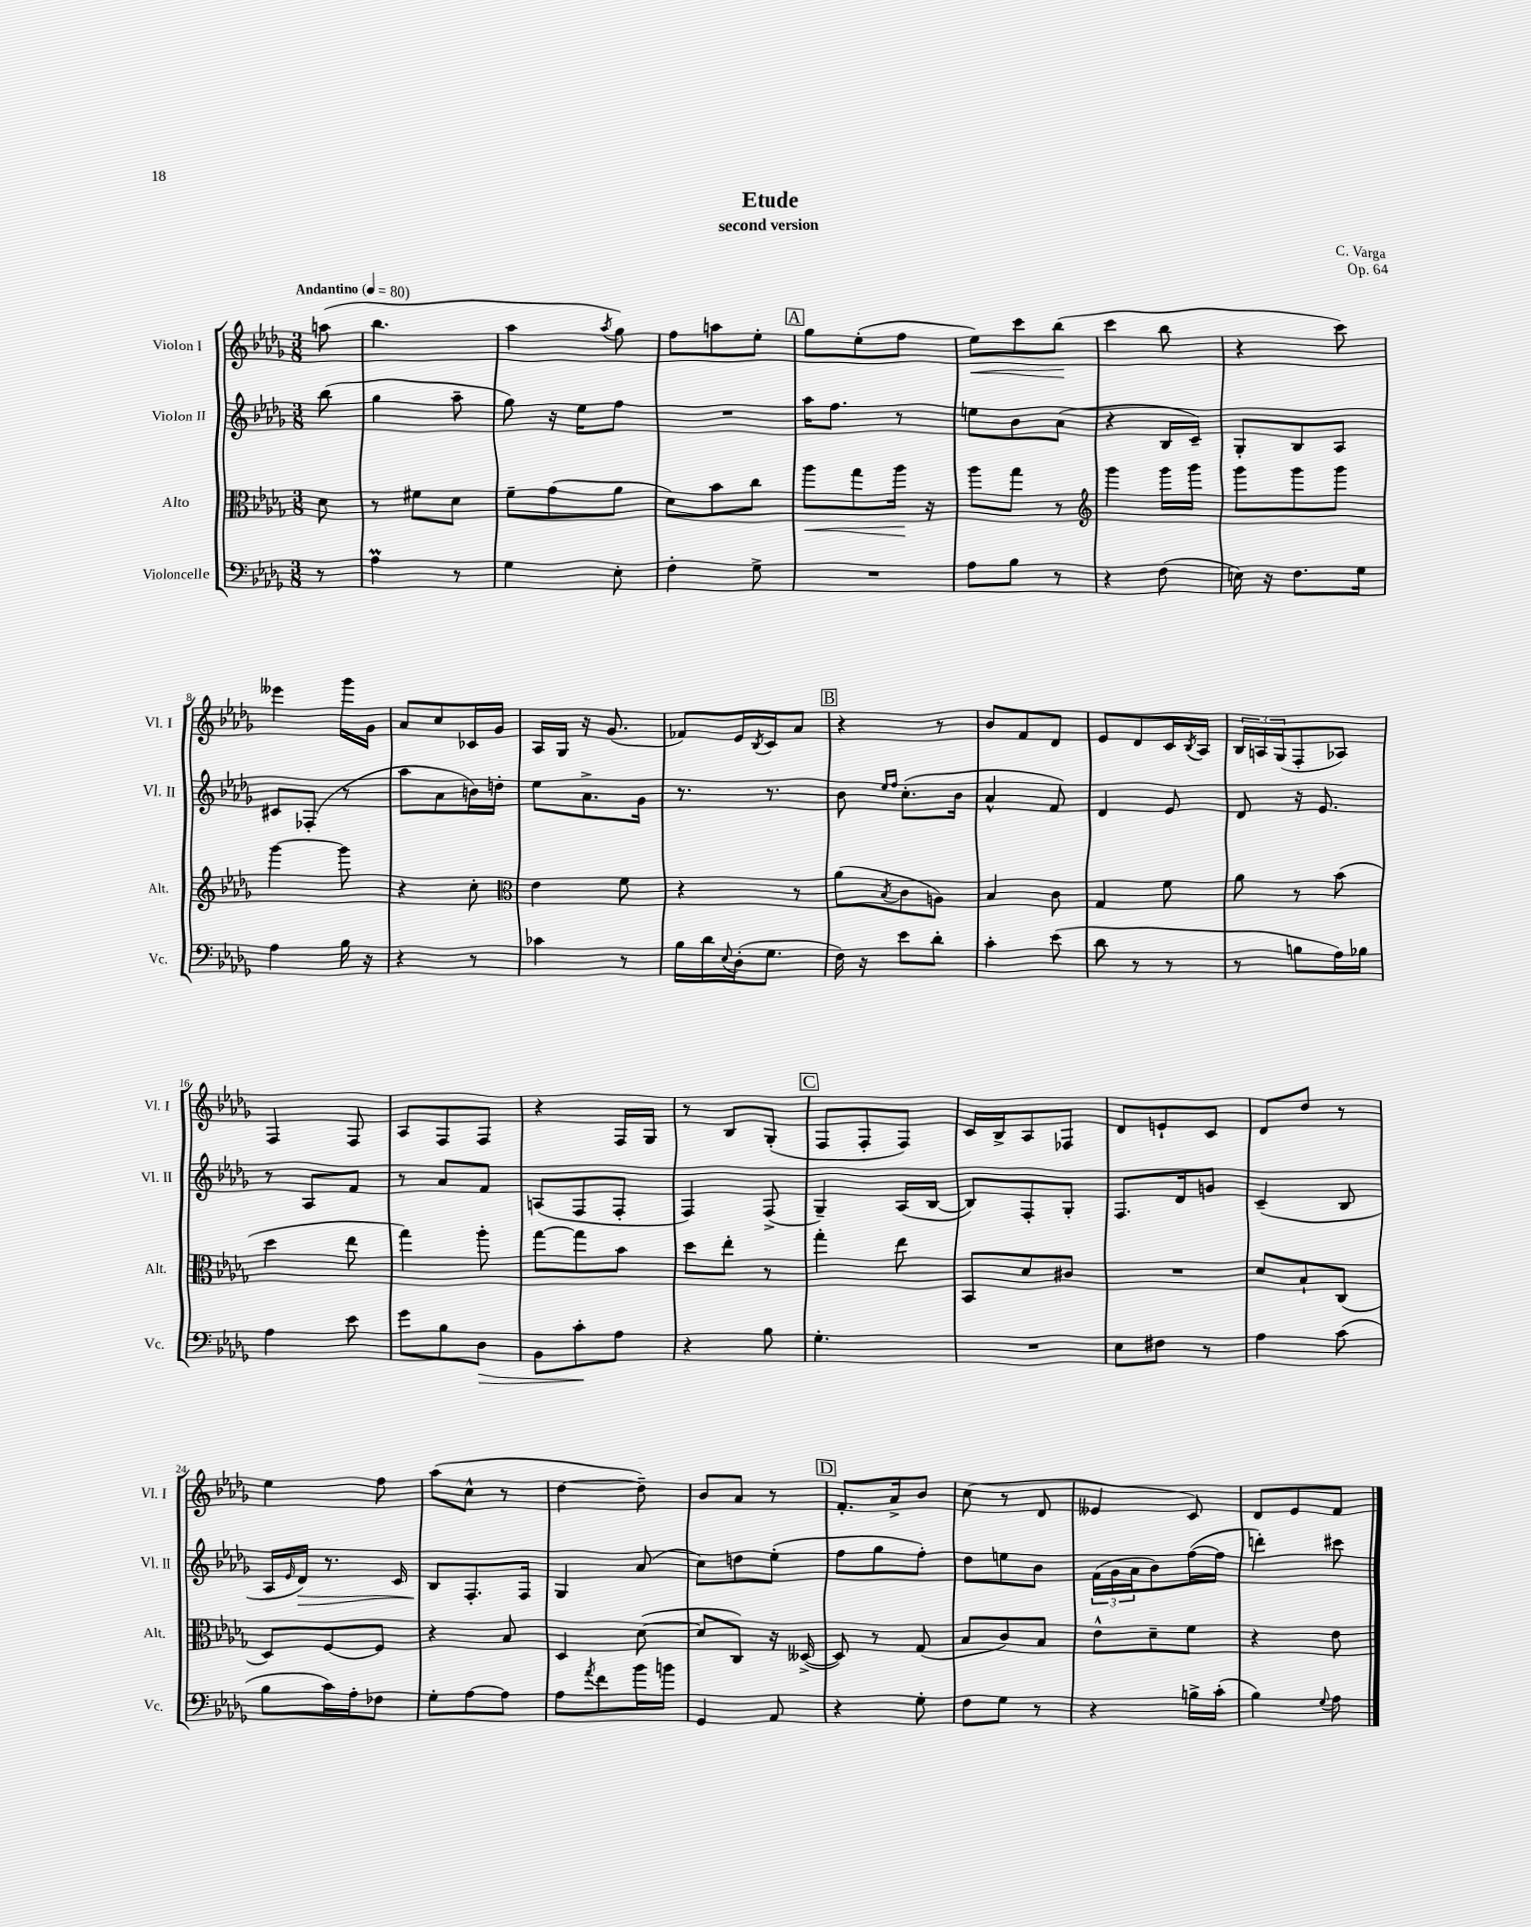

**kern	**dynam	**kern	**dynam	**kern	**dynam	**kern	**dynam
*part4	*part4	*part3	*part3	*part2	*part2	*part1	*part1
*staff4	*staff4	*staff3	*staff3	*staff2	*staff2	*staff1	*staff1
*I"Violoncelle	*	*I"Alto	*	*I"Violon II	*	*I"Violon I	*
*I'Vc.	*	*I'Alt.	*	*I'Vl. II	*	*I'Vl. I	*
*clefF4	*	*clefC3	*	*clefG2	*	*clefG2	*
*k[b-e-a-d-g-]	*	*k[b-e-a-d-g-]	*	*k[b-e-a-d-g-]	*	*k[b-e-a-d-g-]	*
*M3/8	*	*M3/8	*	*M3/8	*	*M3/8	*
*MM80	*	*MM80	*	*MM80	*	*MM80	*
=	=	=	=	=	=	=	=
!	!	!	!	!	!	!LO:TX:a:B:t=Andantino	!
8r	.	8d-\	.	(8bb-\	.	(8aan\	.
=1	=1	=1	=1	=1	=1	=1	=1
4A-M\	.	8r	.	4gg-\	.	4.bb-\	.
.	.	8f#X\L	.	.	.	.	.
8r	.	8d-\J	.	8aa-~\	.	.	.
=2	=2	=2	=2	=2	=2	=2	=2
4G-\	.	8f~\L	.	8gg-\)	.	4aa-\	.
.	.	(8g-\	.	16r	.	.	.
.	.	.	.	16ee-\KL	.	.	.
.	.	.	.	.	.	8qaa-/	.
8E-'\	.	8a-\J	.	8ff\J	.	8gg-\)	.
=3	=3	=3	=3	=3	=3	=3	=3
4F'\	.	8d-\L)	.	4.r	.	8ff\L	.
.	.	8b-\	.	.	.	8aan\	.
8G-^\	.	8cc\J	.	.	.	8ee-'\J	.
!!LO:REH:place=s1:t=A
=4	=4	=4	=4	=4	=4	=4	=4
!	!	!	!LO:HP:b	!	!	!	!
4.r	.	8aa-\L	<	16aa-\KL	.	8gg-\L	.
.	.	.	.	8.ff\J	.	.	.
.	.	8gg-\	.	.	.	(8ee-'\	.
.	.	16aa-\Jk	.	8r	.	8ff\J	.
.	.	16r	[	.	.	.	.
=5	=5	=5	=5	=5	=5	=5	=5
!	!	!	!	!	!	!	!LO:HP:b
8A-\L	.	8aa-\L	.	8een\L	.	8ee-\L)	<
8B-\J	.	8gg-\J	.	8b-\	.	8ccc\	.
8r	.	8r	.	(8a-\J	.	(8bb-\J	.
.	.	.	.	.	.	.	[
=6	=6	=6	=6	=6	=6	=6	=6
*	*	*clefG2	*	*	*	*	*
4r	.	4ggg-\	.	4r	.	4ccc\	.
(8F\	.	16ggg-\LL	.	16B-/LL	.	8bb-\	.
.	.	16ggg-\JJ	.	16c~/JJ)	.	.	.
=7	=7	=7	=7	=7	=7	=7	=7
16En\)	.	8ggg-\L	.	8G-'/L	.	4r	.
16r	.	.	.	.	.	.	.
8.F\L	.	8ggg-\	.	8B-/	.	.	.
.	.	8ggg-\J	.	8A-/J	.	8ccc\)	.
16G-\Jk	.	.	.	.	.	.	.
!!LO:LB:g=z
=8	=8	=8	=8	=8	=8	=8	=8
4A-\	.	[4ggg-\	.	8c#X/L	.	4eee--X\	.
.	.	.	.	(8F-X'/J	.	.	.
16B-\	.	8ggg-\]	.	8r	.	16ggg-\LL	.
16r	.	.	.	.	.	16g-\JJ	.
=9	=9	=9	=9	=9	=9	=9	=9
4r	.	4r	.	8aa-\L	.	8a-/L	.
.	.	.	.	8a-\	.	8cc/	.
8r	.	8cc'\	.	16bn\L)	.	16c-X/L	.
.	.	.	.	16ddn'\JJ	.	16g-/JJ	.
=10	=10	=10	=10	=10	=10	=10	=10
*	*	*clefC3	*	*	*	*	*
4c-X\	.	4e-\	.	8ee-\L	.	16A-/LL	.
.	.	.	.	.	.	16G-/JJ	.
.	.	.	.	8.a-^\	.	16r	.
.	.	.	.	.	.	(8.g-/	.
8r	.	8f\	.	.	.	.	.
.	.	.	.	16g-\Jk	.	.	.
=11	=11	=11	=11	=11	=11	=11	=11
16B-\LL	.	4r	.	8.r	.	8f-X/L)	.
16d-\	.	.	.	.	.	.	.
8qqE-/	.	.	.	.	.	.	.
(16D-'\J	.	.	.	.	.	16e-/L	.
.	.	.	.	.	.	8qB-/	.
8.G-\J	.	.	.	8.r	.	16c/J	.
.	.	8r	.	.	.	8a-/J	.
!!LO:REH:place=s1:t=B
=12	=12	=12	=12	=12	=12	=12	=12
16F\)	.	(8a-\L	.	8b-\	.	4r	.
16r	.	.	.	.	.	.	.
.	.	.	.	16qqee-/LL	.	.	.
.	.	8qB-/	.	16qqff/JJ	.	.	.
8e-\L	.	8c\	.	(8.cc'\L	.	.	.
8d-'\J	.	8An\J)	.	.	.	8r	.
.	.	.	.	16b-\Jk	.	.	.
=13	=13	=13	=13	=13	=13	=13	=13
4c'\	.	4B-/	.	4a-^^/	.	8b-/L	.
.	.	.	.	.	.	8f/	.
(8e-\	.	8c\	.	8f/)	.	8d-/J	.
=14	=14	=14	=14	=14	=14	=14	=14
8d-\	.	4G-/	.	4d-/	.	8e-/L	.
8r	.	.	.	.	.	8d-/	.
8r	.	8f\	.	8e-/	.	16c/L	.
.	.	.	.	.	.	8qB-/	.
.	.	.	.	.	.	16A-/JJ	.
=15	=15	=15	=15	=15	=15	=15	=15
8r	.	8a-\	.	8d-/	.	24B-/LL	.
.	.	.	.	.	.	24An/	.
.	.	.	.	.	.	(24G-/J	.
8Bn\L	.	8r	.	16r	.	8F'/	.
.	.	.	.	8.e-/	.	.	.
16A-\L)	.	(8b-\	.	.	.	8A-X/J)	.
16B-X\JJ	.	.	.	.	.	.	.
!!LO:LB:g=z
=16	=16	=16	=16	=16	=16	=16	=16
4A-\	.	4dd-\	.	8r	.	4F/	.
.	.	.	.	8A-/L	.	.	.
8e-\	.	8ee-\	.	8f/J	.	8F/	.
=17	=17	=17	=17	=17	=17	=17	=17
8g-\L	.	4gg-\)	.	8r	.	8A-/L	.
8B-\	.	.	.	8a-/L	.	8F/	.
!	!LO:HP:b	!	!	!	!	!	!
8D-\J	>	8aa-'\	.	8f/J	.	8F/J	.
=18	=18	=18	=18	=18	=18	=18	=18
8BB-\L	.	[8gg-\L	.	(8An/L	.	4r	.
8c'\	.	8gg-\]	.	8F/	.	.	.
8A-\J	]	8b-\J	.	8F'/J	.	16F/LL	.
.	.	.	.	.	.	16G-/JJ	.
=19	=19	=19	=19	=19	=19	=19	=19
4r	.	8dd-\L	.	4F/)	.	8r	.
.	.	8ee-'\J	.	.	.	8B-/L	.
8B-\	.	8r	.	(8F^/	.	(8G-'/J	.
!!LO:REH:place=s1:t=C
=20	=20	=20	=20	=20	=20	=20	=20
4.G-'\	.	4gg-'\	.	4G-~/)	.	8F/L	.
.	.	.	.	.	.	8F'/	.
.	.	8ee-\	.	(16A-/LL	.	8F/J)	.
.	.	.	.	[16B-/JJ	.	.	.
=21	=21	=21	=21	=21	=21	=21	=21
4.r	.	8BB-/L	.	8B-/L])	.	16c/LL	.
.	.	.	.	.	.	16B-^/J	.
.	.	8d-/	.	8F'/	.	8A-/	.
.	.	8c#X/J	.	8G-'/J	.	8F-X/J	.
=22	=22	=22	=22	=22	=22	=22	=22
8E-\L	.	4.r	.	8.F/L	.	8d-/L	.
8F#X\J	.	.	.	.	.	8en`/	.
.	.	.	.	16d-/k	.	.	.
8r	.	.	.	8gn/J	.	8c/J	.
=23	=23	=23	=23	=23	=23	=23	=23
4A-\	.	8d-/L	.	(4c~/	.	8d-/L	.
.	.	8B-`/	.	.	.	8dd-/J	.
(8c\	.	(8C/J	.	8B-/	.	8r	.
!!LO:LB:g=z
=24	=24	=24	=24	=24	=24	=24	=24
8B-\L	.	8D-/L)	.	16A-/LL	.	4ee-\	.
.	.	.	.	16qqe-/	.	.	.
!	!	!	!	!	!LO:HP:b	!	!
.	.	.	.	16d-/JJ)	>	.	.
16c\L)	.	[8F/	.	8.r	.	.	.
16A-'\J	.	.	.	.	.	.	.
8F-X\J	.	8F/J]	.	.	.	8ff\	.
.	.	.	.	16c/	.	.	.
=25	=25	=25	=25	=25	=25	=25	=25
8G-'\L	.	4r	.	8B-/L	.	(8aa-\L	.
[8A-\	.	.	.	8.F'/	]	8cc^^\J	.
8A-\J]	.	8B-/	.	.	.	8r	.
.	.	.	.	16F/Jk	.	.	.
=26	=26	=26	=26	=26	=26	=26	=26
8A-\L	.	4D-/	.	4G-/	.	[4dd-\	.
8qa-/	.	.	.	.	.	.	.
8f\	.	.	.	.	.	.	.
16b-\L	.	([8d-\	.	(8a-/	.	8dd-~\])	.
16bn\JJ	.	.	.	.	.	.	.
=27	=27	=27	=27	=27	=27	=27	=27
4GG-/	.	8d-/L]	.	8cc\L)	.	8b-/L	.
.	.	8C/J)	.	8ddn\	.	8a-/J	.
8AA-/	.	16r	.	(8ee-'\J	.	8r	.
.	.	([16D--X^/	.	.	.	.	.
!!LO:REH:place=s1:t=D
=28	=28	=28	=28	=28	=28	=28	=28
4r	.	8D--/])	.	8ff\L	.	8.f'/L	.
.	.	8r	.	8gg-\	.	.	.
.	.	.	.	.	.	16a-^/k	.
8G-'\	.	(8G-/	.	8ff'\J)	.	8b-/J	.
=29	=29	=29	=29	=29	=29	=29	=29
8F\L	.	8B-/L	.	8dd-\L	.	(8cc\	.
8G-\J	.	8c/)	.	8een\	.	8r	.
8r	.	8B-/J	.	8b-\J	.	8d-/	.
=30	=30	=30	=30	=30	=30	=30	=30
4r	.	8e-^^\L	.	(24f\LL	.	4e--X/	.
.	.	.	.	24g-\	.	.	.
.	.	.	.	24a-\J	.	.	.
.	.	8d-~\	.	8b-\)	.	.	.
16Bn^\LL	.	8f\J	.	([16ff\L	.	8c/)	.
(16c'\JJ	.	.	.	16ff\JJ]	.	.	.
=31	=31	=31	=31	=31	=31	=31	=31
4B-\)	.	4r	.	4dddn'\)	.	8d-/L	.
.	.	.	.	.	.	8e-/	.
8qqG-/	.	.	.	.	.	.	.
8A-\	.	8e-\	.	8ccc#X\	.	8f/J	.
==	==	==	==	==	==	==	==
*-	*-	*-	*-	*-	*-	*-	*-
